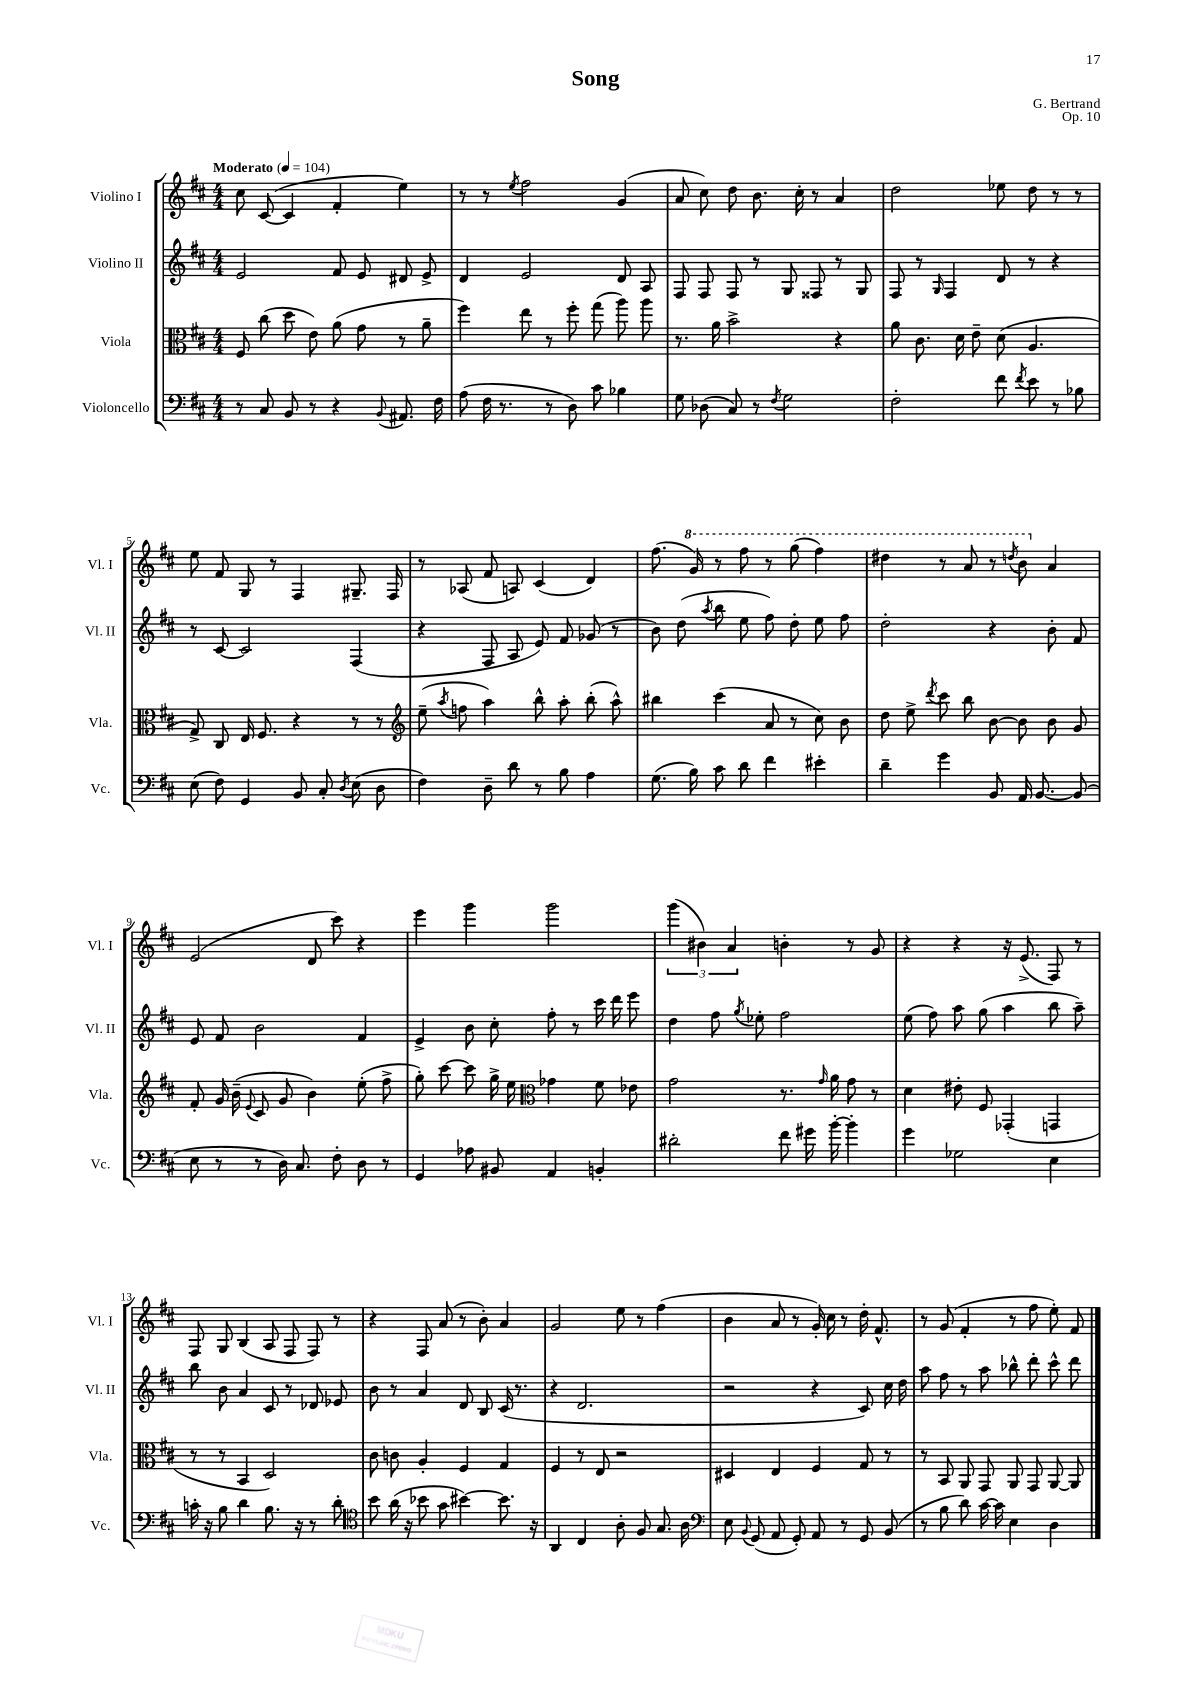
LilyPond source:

\header { title = "Song" composer = "G. Bertrand" opus = "Op. 10" }
<<
\new StaffGroup <<
\new Staff = "s0" \with { instrumentName = "Violino I" shortInstrumentName = "Vl. I" } {
    \clef treble \key d \major \numericTimeSignature \time 4/4 \tempo "Moderato" 4 = 104
    \autoBeamOff cis''8 cis'8~( cis'4 fis'4-. e''4) |
    r8 r8 \acciaccatura { e''8 } fis''2 g'4( |
    a'8 cis''8) d''8 b'8. cis''16-. r8 a'4 |
    d''2 ees''8 d''8 r8 r8 |
    e''8 fis'8 g8 r8 fis4 gis8.-- fis16 |
    r8 aes8( fis'8 a8) cis'4( d'4) |
    fis''8.( \ottava #1 g''16) r8 fis'''8 r8 g'''8( fis'''4) |
    dis'''4 r8 a''8 r8 \acciaccatura { d'''8 } b''8 \ottava #0 a'4 |
    e'2( d'8 cis'''8) r4 |
    e'''4 g'''4 g'''2 |
    \tuplet 3/2 { g'''4( bis'4) a'4 } b'4-. r8 g'8 |
    r4 r4 r16 e'8.->( fis8) r8 |
    fis8 g8 b4( a8 fis8 fis8) r8 |
    r4 fis8 a'8( r8 b'8-.) a'4 |
    g'2 e''8 r8 fis''4( |
    b'4 a'8 r8 g'16-.) cis''16 r8 d''16-. fis'8.-^ |
    r8 g'8( fis'4-. r8 fis''8 e''8-.) fis'8 \bar "|." |
}
\new Staff = "s1" \with { instrumentName = "Violino II" shortInstrumentName = "Vl. II" } {
    \clef treble \key d \major \numericTimeSignature \time 4/4
    \autoBeamOff e'2 fis'8 e'8 dis'8 e'8-> |
    d'4 e'2 d'8 a8 |
    fis8 fis8 fis8 r8 g8 fisis8 r8 g8 |
    fis8 r8 \grace { g16 } fis4 d'8 r8 r4 |
    r8 cis'8~ cis'2 fis4( |
    r4 fis8 a8 e'8) fis'8 ges'8( r8 |
    b'8) d''8( \acciaccatura { a''8 } b''8 e''8 fis''8) d''8-. e''8 fis''8 |
    d''2-. r4 b'8-. fis'8 |
    e'8 fis'8 b'2 fis'4 |
    e'4-> b'8 cis''8-. fis''8-. r8 cis'''16 d'''16 e'''8 |
    d''4 fis''8 \acciaccatura { g''8 } ees''8-. fis''2 |
    e''8( fis''8) a''8 g''8( a''4 b''8 a''8--) |
    b''8 b'8 a'4 cis'8 r8 des'8 ees'8 |
    b'8 r8 a'4 d'8 b8 cis'16( r8. |
    r4 d'2. |
    r2 r4 cis'8) cis''16 d''16 |
    a''8 fis''8 r8 a''8 bes''8-^ d'''8-. cis'''8-^ d'''8 \bar "|." |
}
\new Staff = "s2" \with { instrumentName = "Viola" shortInstrumentName = "Vla." } {
    \clef alto \key d \major \numericTimeSignature \time 4/4
    \autoBeamOff fis8 cis''8( d''8 e'8) a'8( g'8 r8 a'8-- |
    fis''4) e''8 r8 fis''8-. g''8( a''8) a''8 |
    r8. a'16 b'2-> r4 |
    a'8 cis'8. d'16 e'8-- d'8( a4. |
    g8->) cis8 e16 fis8. r4 r8 r8 |
    \clef treble e''8--( \acciaccatura { a''8 } f''8 a''4) b''8-^ a''8-. b''8-.( a''8-^) |
    bis''4 cis'''4( a'8 r8 cis''8) b'8 |
    d''8 e''8-> \acciaccatura { d'''8 } cis'''8 b''8 b'8~ b'8 b'8 g'8 |
    fis'8-. g'16 b'16--( \appoggiatura { e'8 } cis'8 g'8 b'4) e''8-.( fis''8-> |
    g''8-.) cis'''8~ cis'''8 g''16-> e''16 \clef alto ges'4 fis'8 ees'8 |
    g'2 r8. \grace { g'16 } a'16 g'8 r8 |
    d'4 eis'8-. fis8 ges,4-.( g,4 |
    r8 r8 b,4 d2) |
    cis'8 c'8 a4-. fis4 g4 |
    fis4 r8 e8 r2 |
    dis4 e4 fis4 g8 r8 |
    r8 b,8 a,8 g,8 a,8 g,8 a,8~ a,8 \bar "|." |
}
\new Staff = "s3" \with { instrumentName = "Violoncello" shortInstrumentName = "Vc." } {
    \clef bass \key d \major \numericTimeSignature \time 4/4
    \autoBeamOff r8 cis8 b,8 r8 r4 \appoggiatura { b,8 } ais,8. fis16 |
    a8( fis16 r8. r8 d8) cis'8 bes4 |
    g8 des8( cis8) r8 \acciaccatura { fis8 } g2 |
    fis2-. fis'8 \acciaccatura { fis'8 } e'8 r8 bes8 |
    e8( fis8) g,4 b,8 cis8-. \acciaccatura { d8 } e8( d8 |
    fis4) d8-- d'8 r8 b8 a4 |
    g8.( b16) cis'8 d'8 fis'4 eis'4-. |
    d'4-- g'4 b,8 a,16 b,8.~ b,8( |
    e8 r8 r8 d16) cis8. fis8-. d8 r8 |
    g,4 aes8 bis,8 a,4 b,4-. |
    dis'2-. fis'8 gis'16 b'16~-. b'4-. |
    g'4 ges2 e4 |
    c'16-. r16 b8 d'4 b8. r16 r8 d'8-. |
    \clef tenor b'8 a'16( r16 bes'8 g'8 bis'4~) bis'8. r16 |
    a,4 cis4 a8-. fis8 g8. a16 |
    \clef bass e8 \appoggiatura { b,8 } g,8( a,8 g,8-.) a,8 r8 g,8 b,8( |
    r8 b8 d'8) cis'16~ cis'16 e4 d4 \bar "|." |
}
>>
>>
